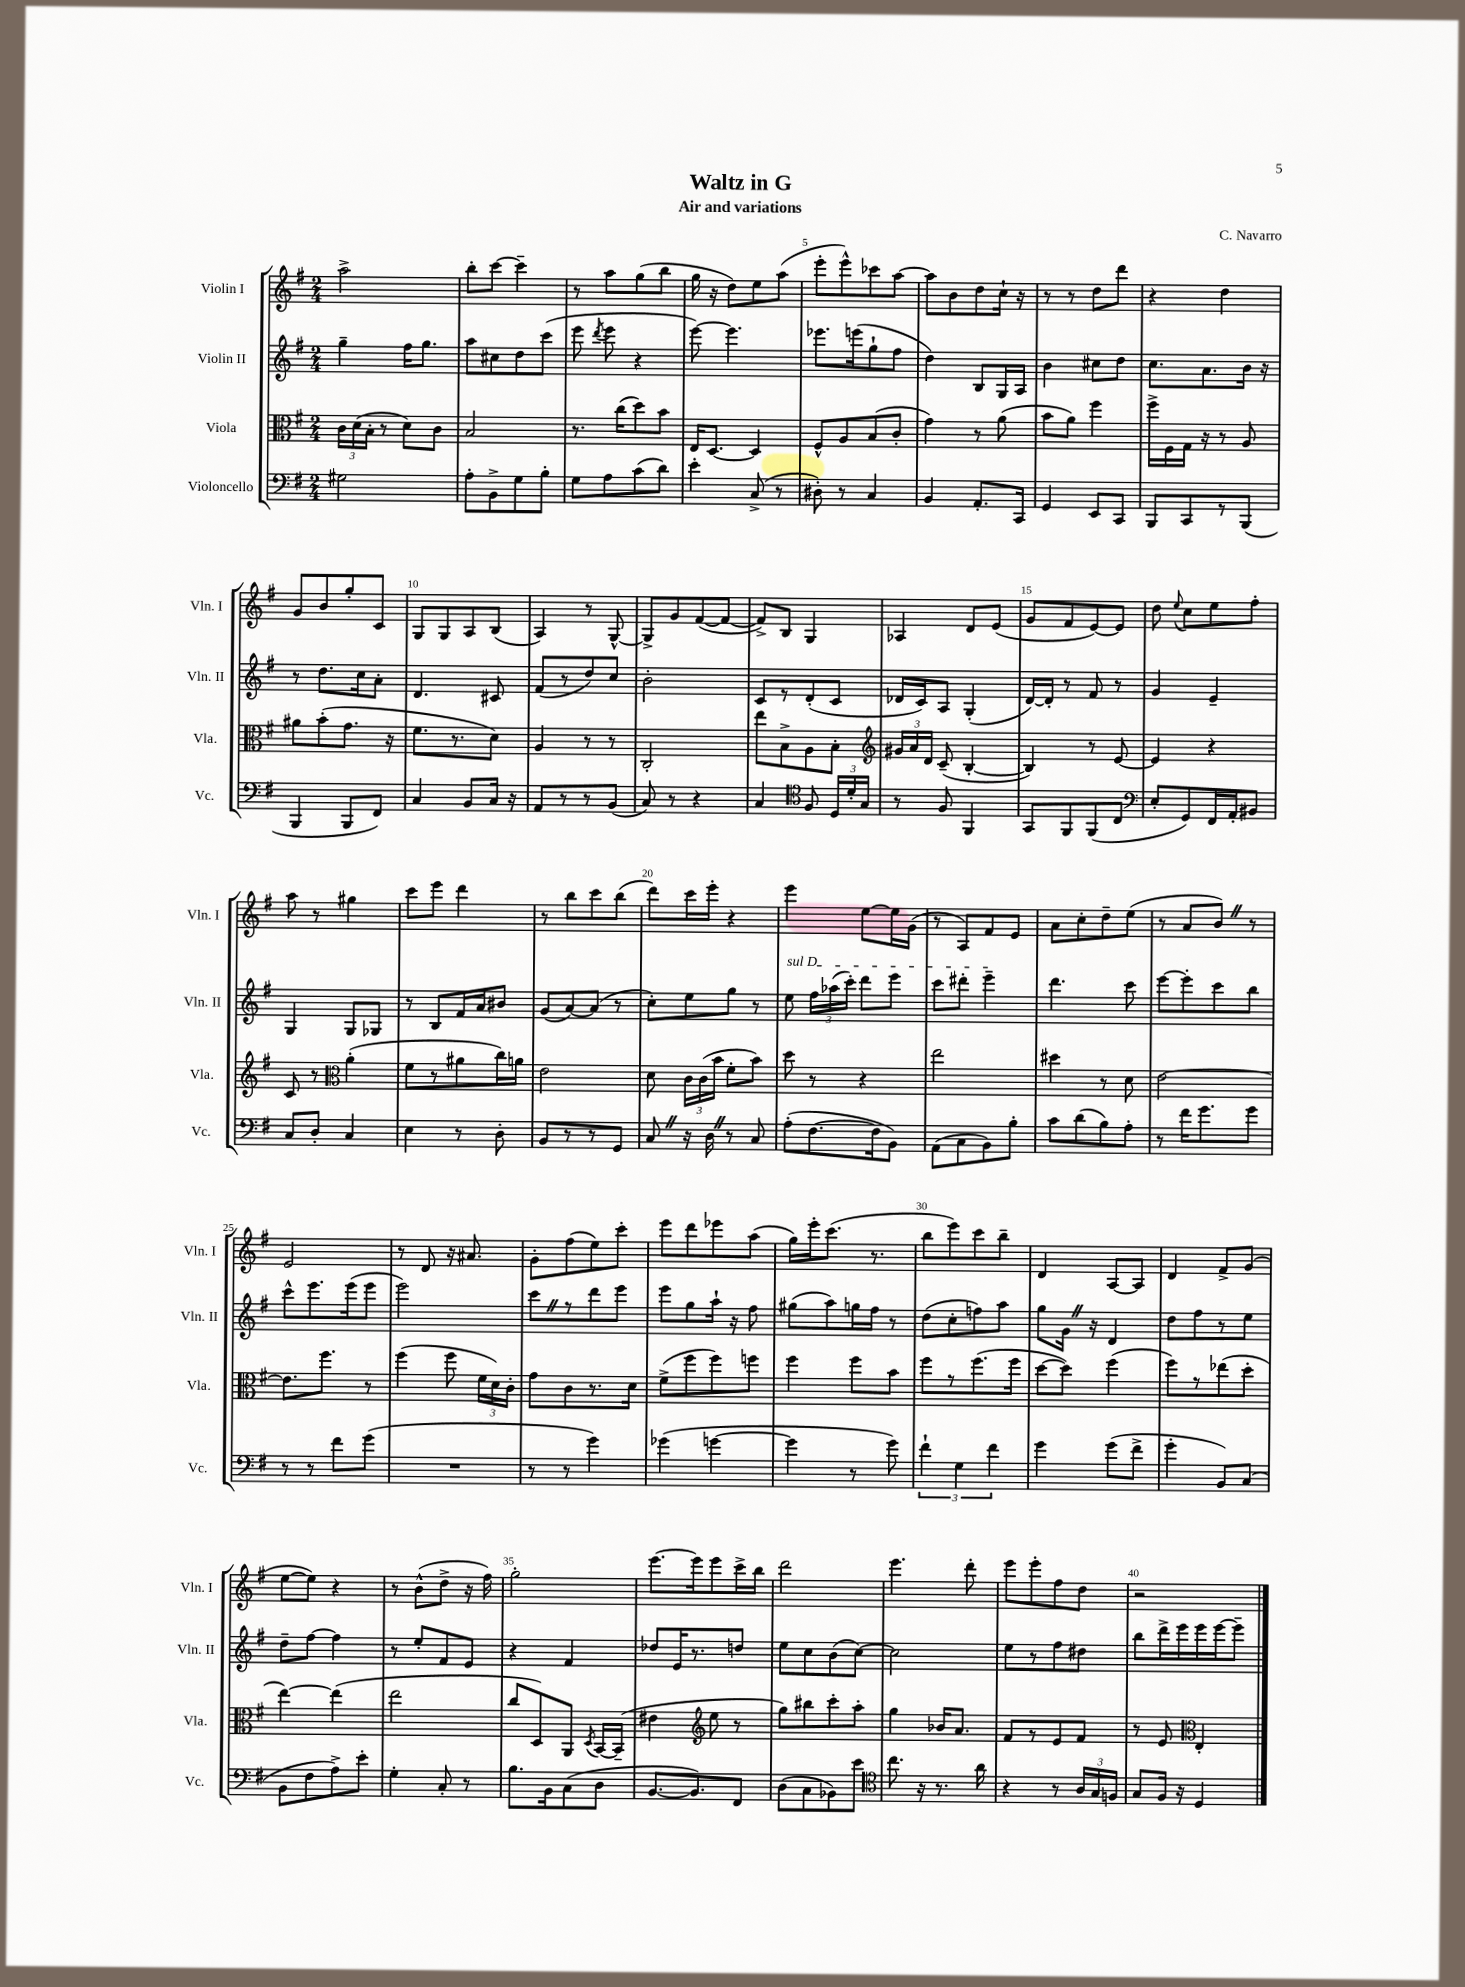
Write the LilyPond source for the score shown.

\header { title = "Waltz in G" composer = "C. Navarro" subtitle = "Air and variations" }
<<
\new StaffGroup <<
\new Staff = "s0" \with { instrumentName = "Violin I" shortInstrumentName = "Vln. I" } {
    \clef treble \key g \major \numericTimeSignature \time 2/4
    \autoBeamOff a''2-> |
    b''8[-. c'''8]~ c'''4-- |
    r8 a''8[ g''8( b''8] |
    g''16 r16 d''8[) e''8 a''8]( |
    e'''8[-. e'''8-^) ces'''8 a''8]~ |
    a''8[ b'8 d''8 c''16]-! r16 |
    r8 r8 d''8[ d'''8] |
    r4 d''4 |
    g'8[ b'8 g''8-. c'8] |
    g8[ g8 a8 b8]( |
    a4) r8 g8~-^ |
    g8[-> g'8 fis'8~( fis'8]~ |
    fis'8[->) b8] g4 |
    aes4 d'8[ e'8]( |
    g'8[ fis'8 e'8~) e'8] |
    d''8 \appoggiatura { e''8 } c''8[ e''8 fis''8]-. |
    a''8 r8 gis''4 |
    c'''8[ e'''8] d'''4 |
    r8 b''8[ c'''8 b''8]( |
    d'''8[) c'''16 e'''16]-. r4 |
    e'''4 e''8[~ e''16 g'16]( |
    r8 a8[) fis'8 e'8] |
    a'8[ c''8-. d''8-- e''8]( |
    r8 a'8[ b'8]) \once \override BreathingSign.text = \markup { \musicglyph "scripts.caesura.straight" } \breathe r8 |
    e'2 |
    r8 d'8 r16 ais'8. |
    g'8[-. fis''8( e''8) c'''8]-. |
    e'''8[ d'''8 ees'''8 a''8]( |
    g''16[) e'''16-. c'''8.]( r8. |
    b''8[ e'''8) c'''8 b''8]-- |
    d'4 a8[~ a8] |
    d'4 fis'8[-> g'8]( |
    e''8[~ e''8]) r4 |
    r8 b'8[-^( d''8]-> r16 fis''16) |
    g''2-. |
    e'''8.[~ e'''16 e'''8 c'''16-> b''16] |
    d'''2 |
    e'''4. d'''8-. |
    e'''8[ e'''8-. fis''8 d''8] |
    r2 \bar "|." |
}
\new Staff = "s1" \with { instrumentName = "Violin II" shortInstrumentName = "Vln. II" } {
    \clef treble \key g \major \numericTimeSignature \time 2/4
    \autoBeamOff g''4-- fis''16[ g''8.] |
    a''8[ cis''8 d''8 c'''8]( |
    e'''8 \acciaccatura { d'''8 } e'''8 r4 |
    e'''8~) e'''4. |
    ees'''8.[ e'''16( g''8-! fis''8] |
    d''4) b8[ g16 a16] |
    b'4 cis''8[ d''8] |
    c''8.[ a'8. b'16] r16 |
    r8 d''8.[ c''16 a'8]-. |
    d'4. cis'8 |
    fis'8[( r8 d''8) c''8] |
    b'2-. |
    c'8[ r8 d'8-.( c'8] |
    des'16[ c'16) a8] g4-.( |
    d'16[~) d'16]-. r8 fis'8 r8 |
    g'4 e'4-- |
    g4 g8[ ges8] |
    r8 b8[ fis'16 a'16 bis'8] |
    g'8[( a'8~) a'8]( r8 |
    c''8[-.) e''8 g''8] r8 |
    \once \override TextSpanner.bound-details.left.text = \markup { \italic "sul D" } e''8\startTextSpan \tuplet 3/2 { fis''16[ aes''16( c'''16]-.) } d'''8[ e'''8] |
    c'''8[ dis'''8]-. e'''4--\stopTextSpan |
    d'''4. c'''8 |
    e'''8[~ e'''8-. c'''8 b''8] |
    c'''8[-^ e'''8. e'''16( e'''8] |
    e'''2) |
    c'''8[ \once \override BreathingSign.text = \markup { \musicglyph "scripts.caesura.straight" } \breathe r8 d'''8 e'''8] |
    e'''8[ g''8 a''16]-! r16 fis''8 |
    gis''8[( a''8) g''16 fis''16] r8 |
    d''8[( c''8-. f''8) a''8] |
    g''8[ g'16] \once \override BreathingSign.text = \markup { \musicglyph "scripts.caesura.straight" } \breathe r16 d'4 |
    d''8[ fis''8 r8 e''8] |
    d''8[-- fis''8]~ fis''4 |
    r8 e''8[-. fis'8 e'8] |
    r4 fis'4 |
    des''8[ e'16 r8. d''8] |
    e''8[ c''8 b'8( c''8]~) |
    c''2 |
    e''8[ r8 fis''8 dis''8] |
    b''8[ d'''16-> e'''16 e'''16 e'''16~ e'''8]-- \bar "|." |
}
\new Staff = "s2" \with { instrumentName = "Viola" shortInstrumentName = "Vla." } {
    \clef alto \key g \major \numericTimeSignature \time 2/4
    \autoBeamOff \tuplet 3/2 { c'16[ d'16( b16]-. } r8 d'8[) c'8] |
    b2 |
    r8. c''16[( d''8) b'8] |
    e16[ d8.]~ d4 |
    fis8[-^ a8 b8( c'8]-. |
    g'4) r8 a'8( |
    b'8[ a'8]) fis''4 |
    fis''16[-> fis16 g16] r16 r8 a8 |
    ais'8[ b'8-.( g'8.] r16 |
    fis'8.[ r8. d'8]) |
    a4 r8 r8 |
    c2-. |
    e''8[ b8-> a8 b8]-. |
    \clef treble \tuplet 3/2 { gis'16[ a'16 d'16] } c'8--( b4~-. |
    b4) r8 e'8~ |
    e'4 r4 |
    c'8 r8 \clef alto a'4-.( |
    fis'8[ r8 ais'8 c''16) a'16] |
    e'2 |
    d'8 \tuplet 3/2 { c'16[ c'16( b'16] } fis'8[-. b'8]) |
    d''8 r8 r4 |
    e''2 |
    dis''4 r8 d'8 |
    e'2~ |
    e'8.[ fis''8.] r8 |
    fis''4( fis''8 \tuplet 3/2 { fis'16[ d'16) c'16]-. } |
    g'8[ c'8 r8. d'16] |
    fis'8[->( fis''8 fis''8) f''8] |
    fis''4 fis''8[ b'8] |
    fis''8[ r8 fis''8.( fis''16] |
    d''8[~ d''8]) fis''4( |
    fis''8[) r8 ees''8( d''8]-. |
    e''4~) e''4( |
    e''2 |
    c''8[ d8) a,8] \acciaccatura { d8 } b,16[~ b,16]--( |
    eis'4 \clef treble e''8 r8 |
    g''8[) bis''8 c'''8-. a''8]-. |
    g''4 bes'16[ a'8.] |
    fis'8[ r8 e'8 fis'8] |
    r8 e'8 \clef alto e4-. \bar "|." |
}
\new Staff = "s3" \with { instrumentName = "Violoncello" shortInstrumentName = "Vc." } {
    \clef bass \key g \major \numericTimeSignature \time 2/4
    \autoBeamOff gis2 |
    a8[-. b,8-> g8 b8]-. |
    g8[ a8 c'8( d'8]) |
    e'4-. c8->( r8 |
    dis8-.) r8 c4 |
    b,4 a,8.[-. c,16] |
    g,4 e,8[ c,8] |
    b,,8[ c,8 r8 b,,8]( |
    b,,4 b,,8[ fis,8]) |
    c4 b,8[ c16] r16 |
    a,8[ r8 r8 b,8]( |
    c8) r8 r4 |
    c4 \clef tenor fis8 \tuplet 3/2 { d16[ d'16-. g16] } |
    r8 fis8 fis,4 |
    g,8[ fis,8 fis,8( c8] |
    \clef bass e8[-. g,8) fis,16 a,16-. bis,8] |
    c8[ d8]-. c4 |
    e4 r8 d8-. |
    b,8[ r8 r8 g,8] |
    c8 \once \override BreathingSign.text = \markup { \musicglyph "scripts.caesura.straight" } \breathe r16 d16 \once \override BreathingSign.text = \markup { \musicglyph "scripts.caesura.straight" } \breathe r8 c8 |
    a8[-.( fis8.~ fis16 b,8]) |
    a,8[( c8 b,8) b8]-. |
    c'8[ d'8( b8) a8]-. |
    r8 fis'16[ g'8. g'8] |
    r8 r8 fis'8[ g'8]( |
    R2 |
    r8 r8 g'4) |
    ges'4( g'4~ |
    g'4 r8 g'8) |
    \tuplet 3/2 { fis'4-! g4 fis'4 } |
    g'4 g'8[( fis'8]-> |
    g'4-. b,8[) c8]( |
    b,8[ fis8 a8->) e'8]-. |
    g4-. c8-. r8 |
    b8.[ b,16 c8( d8] |
    b,8.[~ b,8.) fis,8] |
    d8[( c8 bes,8) e'8] |
    \clef tenor c''8. r16 r8. a'16 |
    r4 r8 \tuplet 3/2 { a16[ g16 f16] } |
    g8[ fis16] r16 d4 \bar "|." |
}
>>
>>
\layout { \context { \Score \override BarNumber.break-visibility = ##(#f #t #t) barNumberVisibility = #(every-nth-bar-number-visible 5) } }
